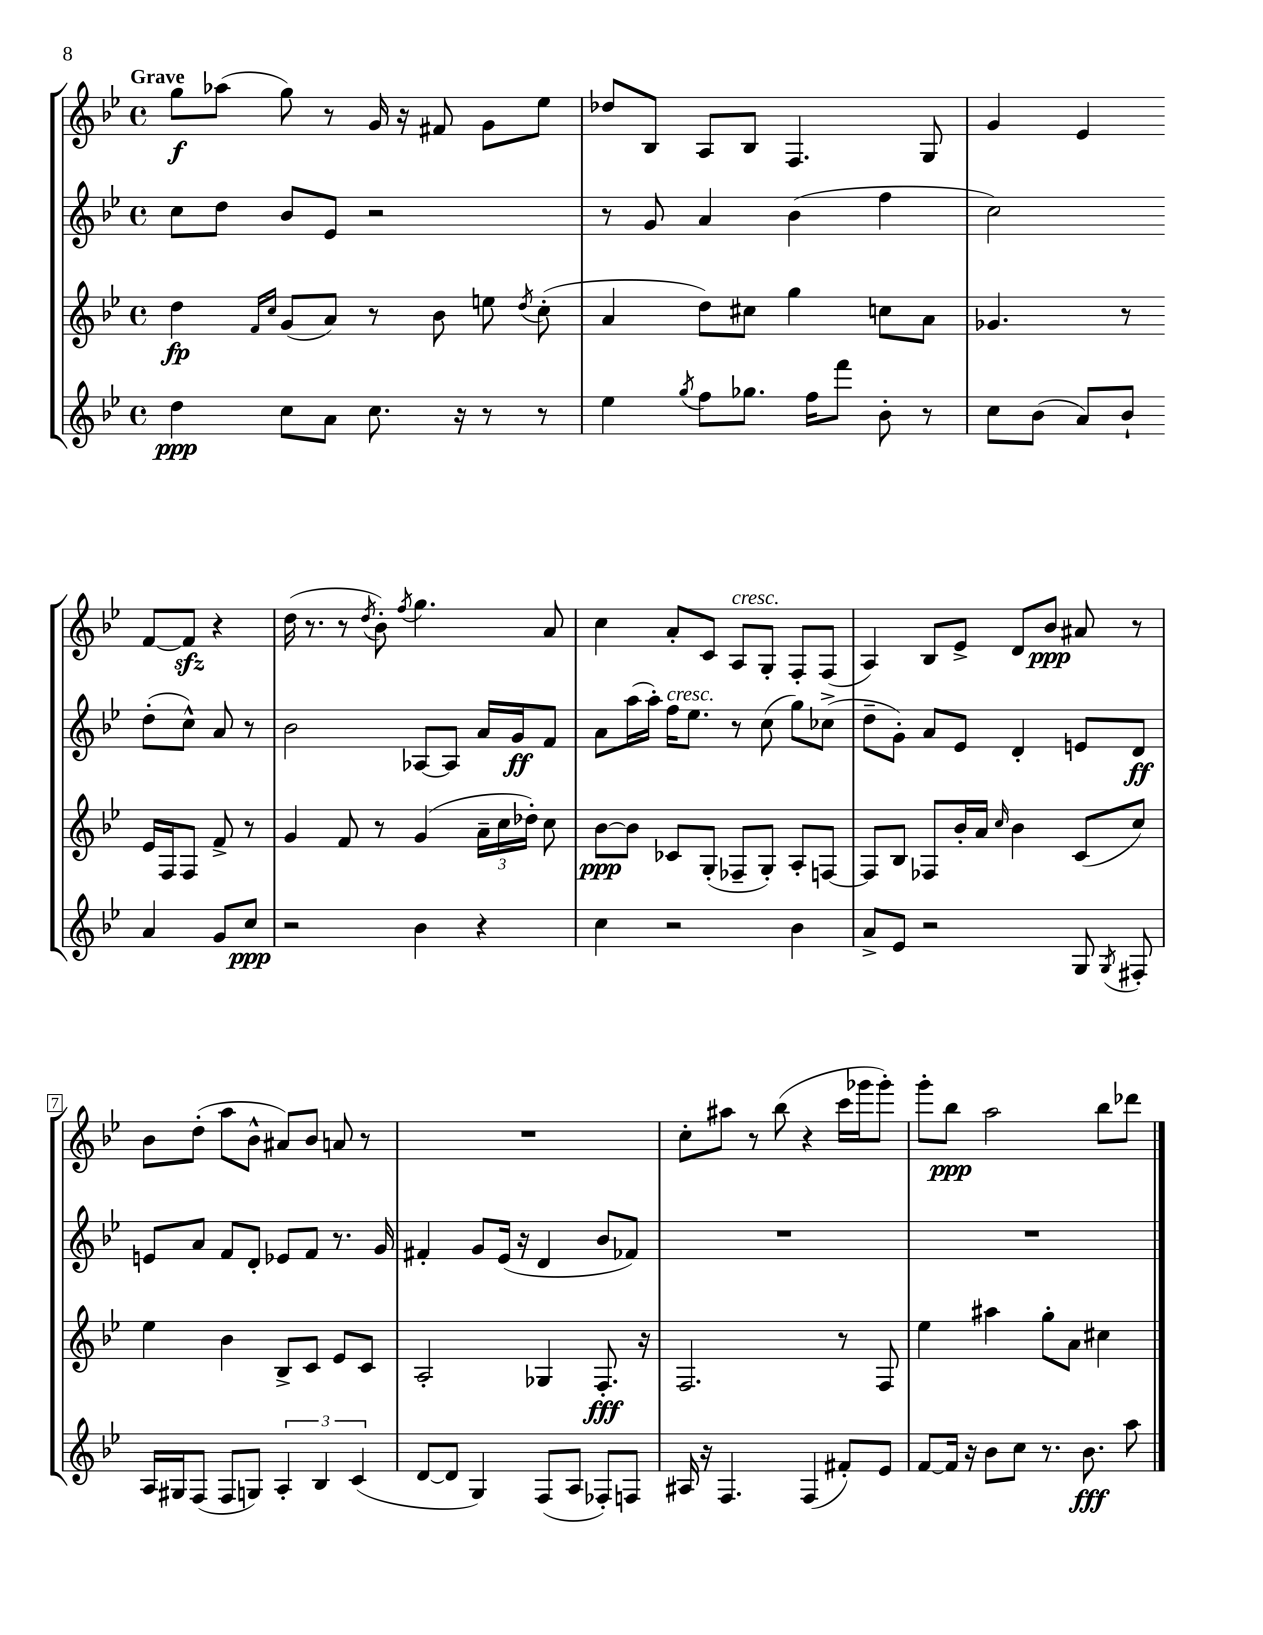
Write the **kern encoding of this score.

**kern	**kern	**kern	**kern
*staff4	*staff3	*staff2	*staff1
*clefG2	*clefG2	*clefG2	*clefG2
*k[b-e-]	*k[b-e-]	*k[b-e-]	*k[b-e-]
*M4/4	*M4/4	*M4/4	*M4/4
*met(c)	*met(c)	*met(c)	*met(c)
4dd\	4dd\	8cc\L	8gg\L
.	.	8dd\J	(8aa-\J
.	16qqf/LL	.	.
.	16qqcc/JJ	.	.
8cc\L	(8g/L	8b-/L	8gg\)
8a\J	8a/J)	8e-/J	8r
8.cc\	8r	2r	16g/
.	.	.	16r
.	8b-\	.	8f#/
16r	.	.	.
8r	8ee\	.	8g\L
.	8qdd/	.	.
8r	(8cc'\	.	8ee-\J
=	=	=	=
4ee-\	4a/	8r	8dd-/L
.	.	8g/	8B-/J
8qgg/	.	.	.
8ff\L	8dd\L)	4a/	8A/L
8.gg-\J	8cc#\J	.	8B-/J
.	4gg\	(4b-\	4.F/
16ff\LK	.	.	.
8fff\J	.	.	.
8b-'\	8cc\L	4ff\	.
8r	8a\J	.	8G/
=	=	=	=
8cc\L	4.g-/	2cc\)	4g/
(8b-\J	.	.	.
8a/L)	.	.	4e-/
8b-`/J	8r	.	.
4a/	16e-/LL	(8dd'\L	[8f/L
.	16F/J	.	.
.	8F/J	8cc^^\J)	8f/]J
8g/L	8f^/	8a/	4r
8cc/J	8r	8r	.
=	=	=	=
2r	4g/	2b-\	(16dd\
.	.	.	8.r
.	8f/	.	8r
.	.	.	8qdd/
.	8r	.	8b-'\)
.	.	.	8qff/
4b-\	(4g/	[8A-/L	4.gg\
.	.	8A-/]J	.
4r	24a~\LL	16a/LL	.
.	24cc\	.	.
.	.	16g/J	.
.	24dd-'\JJ)	.	.
.	8cc\	8f/J	8a/
=	=	=	=
4cc\	[8b-\L	8a\L	4cc\
.	8b-\]J	(16aa\L	.
.	.	16aa'\JJ)	.
2r	8c-/L	16ff\LK	8a'/L
.	.	8.ee-\J	.
.	(8G'/J	.	8c/J
.	8F-~/L	8r	8A/L
.	8G'/J)	(8cc\	8G'/J
4b-\	8A'/L	8gg\L)	8F'/L
.	[8F/J	(8cc-^\J	(8F/J
=	=	=	=
8a^/L	8F/]L	8dd~\L	4A/)
8e-/J	8B-/J	8g'\J)	.
2r	8F-/L	8a/L	8B-/L
.	16b-'/L	8e-/J	8e-^/J
.	16a/JJ	.	.
.	16qqcc/	.	.
.	4b-\	4d'/	8d/L
.	.	.	8b-/J
8G/	(8c/L	8e/L	8a#/
8qG/	.	.	.
8F#'/	8cc/J)	8d/J	8r
=	=	=	=
16A/LL	4ee-\	8e/L	8b-\L
16G#/J	.	.	.
(8F/J	.	8a/J	(8dd'\J
8F/L	4b-\	8f/L	8aa\L
8G/J)	.	8d'/J	8b-^^\J
6A'/	8B-^/L	8e-/L	8a#/L)
.	8c/J	8f/J	8b-/J
6B-/	.	.	.
.	8e-/L	8.r	8a/
(6c/	.	.	.
.	8c/J	.	8r
.	.	16g/	.
=	=	=	=
[8d/L	2A'/	4f#'/	1r
8d/]J	.	.	.
4G/)	.	8g/L	.
.	.	(16e-/Jk	.
.	.	16r	.
(8F/L	4G-/	4d/	.
8A/J	.	.	.
8F-'/L)	8.F'/	8b-/L	.
8F/J	.	8f-/J)	.
.	16r	.	.
=	=	=	=
16A#/	2.F/	1r	8cc'\L
16r	.	.	.
4.F/	.	.	8aa#\J
.	.	.	8r
.	.	.	(8bb-\
(4F/	.	.	4r
8f#'/L)	8r	.	16ccc\LL
.	.	.	16ggg-\J
8e-/J	8F/	.	8ggg-'\J)
=	=	=	=
[8f/L	4ee-\	1r	8ggg'\L
16f/]Jk	.	.	8bb-\J
16r	.	.	.
8b-\L	4aa#\	.	2aa\
8cc\J	.	.	.
8.r	8gg'\L	.	.
.	8a\J	.	.
8.b-\	.	.	.
.	4cc#\	.	8bb-\L
8aa\	.	.	8ddd-\J
==	==	==	==
*-	*-	*-	*-
